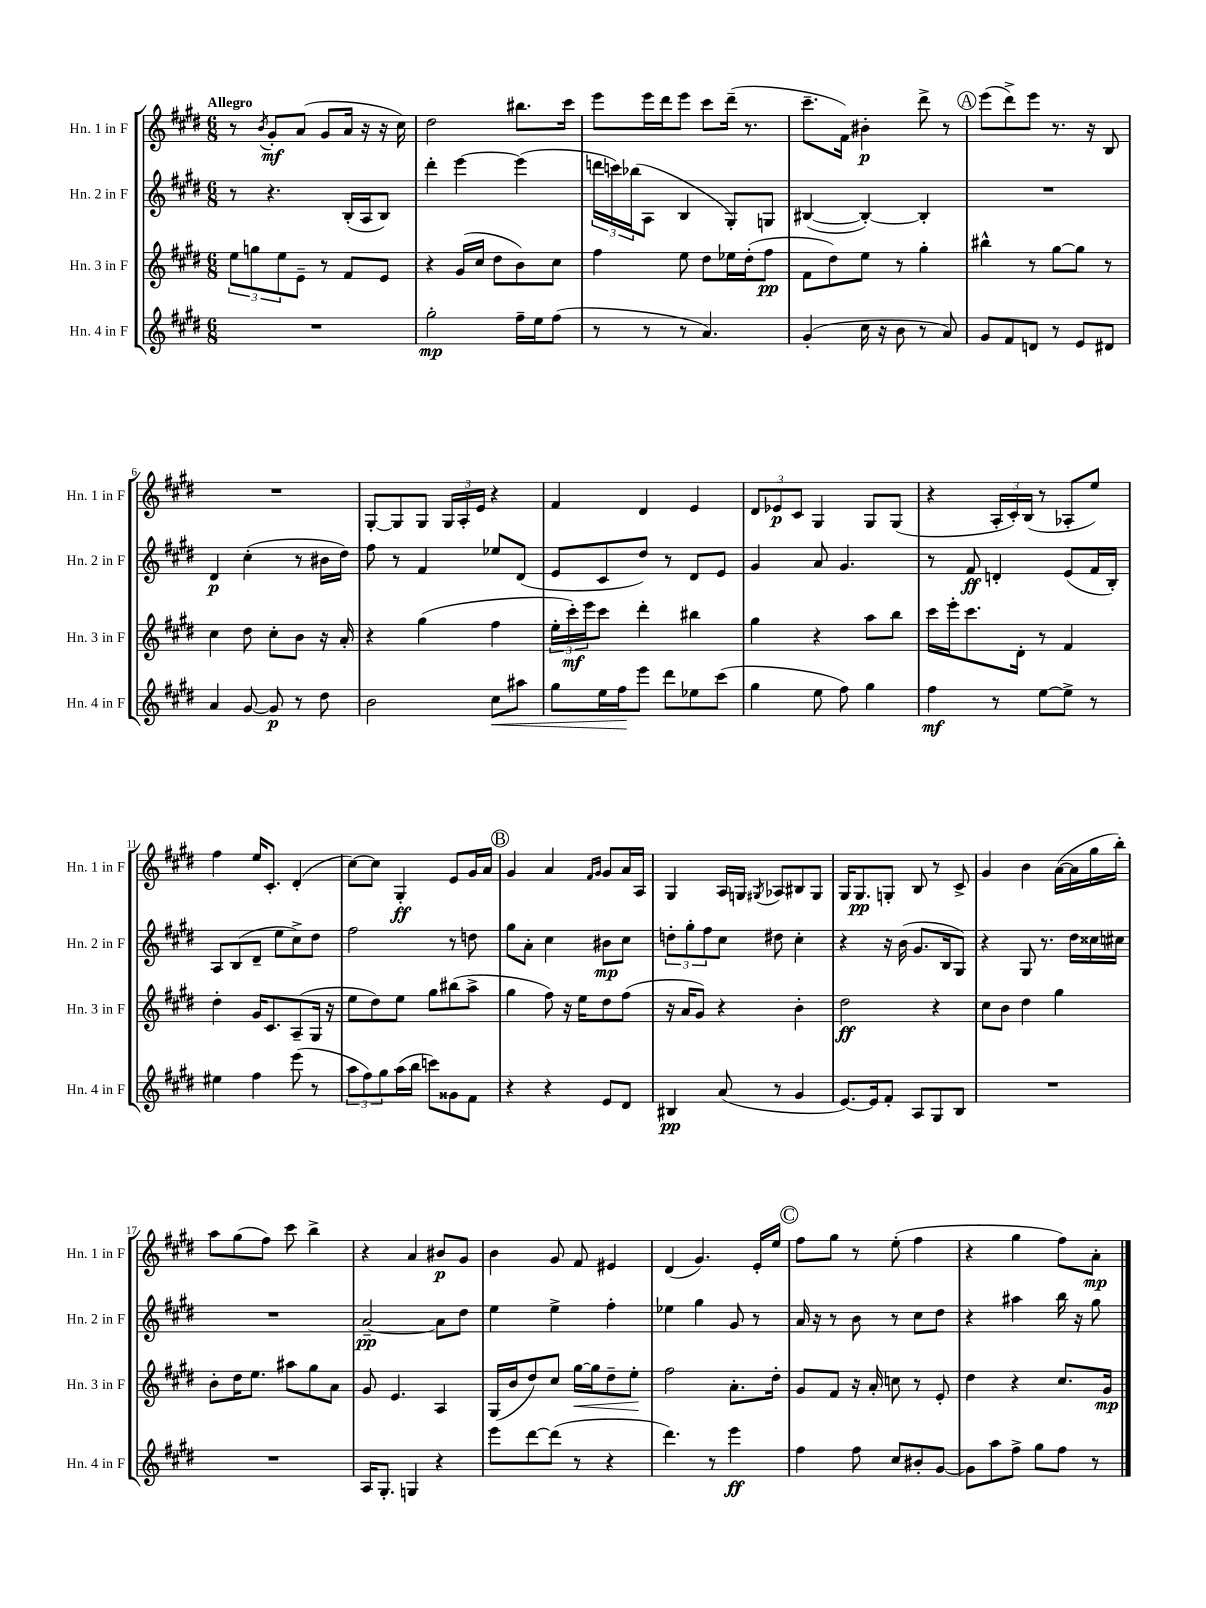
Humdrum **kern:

**kern	**dynam	**kern	**dynam	**kern	**dynam	**kern	**dynam
*part4	*part4	*part3	*part3	*part2	*part2	*part1	*part1
*staff4	*staff4	*staff3	*staff3	*staff2	*staff2	*staff1	*staff1
*I"Hn. 4 in F	*	*I"Hn. 3 in F	*	*I"Hn. 2 in F	*	*I"Hn. 1 in F	*
*I'Hn. 4 in F	*	*I'Hn. 3 in F	*	*I'Hn. 2 in F	*	*I'Hn. 1 in F	*
*clefG2	*	*clefG2	*	*clefG2	*	*clefG2	*
*k[f#c#g#d#]	*	*k[f#c#g#d#]	*	*k[f#c#g#d#]	*	*k[f#c#g#d#]	*
*M6/8	*	*M6/8	*	*M6/8	*	*M6/8	*
=1	=1	=1	=1	=1	=1	=1	=1
!	!	!	!	!	!	!LO:TX:a:B:t=Allegro	!
2.r	.	12ee\L	.	8r	.	8r	.
.	.	12ggn\	.	.	.	.	.
.	.	.	.	.	.	8qb/	.
.	.	.	.	4.r	.	8g#'/L	mf
.	.	12ee\	.	.	.	.	.
.	.	8e~\J	.	.	.	(8a/J	.
.	.	8r	.	.	.	8g#/L	.
.	.	8f#/L	.	(16B'/LL	.	16a/Jk	.
.	.	.	.	16A/J	.	16r	.
.	.	8e/J	.	8B/J)	.	16r	.
.	.	.	.	.	.	16cc#\)	.
=2	=2	=2	=2	=2	=2	=2	=2
2gg#'\	mp	4r	.	4ddd#'\	.	2dd#\	.
.	.	(16g#/LL	.	[4eee\	.	.	.
.	.	16cc#/JJ	.	.	.	.	.
.	.	8dd#\L	.	.	.	.	.
16ff#~\LL	.	8b\)	.	(4eee\]	.	8.bb#X\L	.
16ee\J	.	.	.	.	.	.	.
(8ff#\J	.	8cc#\J	.	.	.	.	.
.	.	.	.	.	.	16ccc#\Jk	.
=3	=3	=3	=3	=3	=3	=3	=3
8r	.	4ff#\	.	24dddn\LL	.	8eee\L	.
.	.	.	.	24cccn\)	.	.	.
.	.	.	.	(24bb-X\J	.	.	.
8r	.	.	.	8A\J	.	16eee\L	.
.	.	.	.	.	.	16ddd#\J	.
8r	.	8ee\	.	4B/	.	8eee\J	.
4.a/)	.	8dd#\L	.	.	.	8ccc#\L	.
.	.	16ee-X\L	.	8G#'/L)	.	(16ddd#~\Jk	.
.	.	(16dd#'\J	.	.	.	8.r	.
.	.	8ff#\J	pp	8Gn/J	.	.	.
=4	=4	=4	=4	=4	=4	=4	=4
(4g#'/	.	8f#\L	.	([4B#X/	.	8.ccc#~\L	.
.	.	8dd#\)	.	.	.	.	.
.	.	.	.	.	.	16f#\Jk)	.
16cc#\	.	8ee\J	.	4B#'/_)	.	4b#X'\	p
16r	.	.	.	.	.	.	.
8b\	.	8r	.	.	.	.	.
8r	.	4gg#'\	.	4B#'/]	.	8ddd#^\	.
8a/)	.	.	.	.	.	8r	.
!!LO:REH:place=s1:t=A
=5	=5	=5	=5	=5	=5	=5	=5
8g#/L	.	4bb#X^^\	.	2.r	.	(8eee\L	.
8f#/	.	.	.	.	.	8ddd#^\)	.
8dn/J	.	8r	.	.	.	8eee\J	.
8r	.	[8gg#\L	.	.	.	8.r	.
8e/L	.	8gg#\J]	.	.	.	.	.
.	.	.	.	.	.	16r	.
8d#X/J	.	8r	.	.	.	8B/	.
!!LO:LB:g=z
=6	=6	=6	=6	=6	=6	=6	=6
4a/	.	4cc#\	.	4d#/	p	2.r	.
[8g#/	.	8dd#\	.	(4cc#'\	.	.	.
8g#/]	p	8cc#'\L	.	.	.	.	.
8r	.	8b\J	.	8r	.	.	.
8dd#\	.	16r	.	16b#X\LL	.	.	.
.	.	16a'/	.	16dd#\JJ)	.	.	.
=7	=7	=7	=7	=7	=7	=7	=7
2b\	.	4r	.	8ff#\	.	[8G#'/L	.
.	.	.	.	8r	.	8G#/]	.
.	.	(4gg#\	.	4f#/	.	8G#/J	.
.	.	.	.	.	.	24G#/LL	.
.	.	.	.	.	.	24A'/	.
.	.	.	.	.	.	24e/JJ	.
!	!LO:HP:b	!	!	!	!	!	!
8cc#\L	<	4ff#\	.	8ee-X/L	.	4r	.
8aa#X\J	.	.	.	(8d#/J	.	.	.
=8	=8	=8	=8	=8	=8	=8	=8
8gg#\L	.	24ee'\LL	.	8e/L	.	4f#/	.
.	.	24ccc#'\)	mf	.	.	.	.
.	.	24eee\J	.	.	.	.	.
16ee\L	.	8ccc#\J	.	8c#/	.	.	.
16ff#\J	.	.	.	.	.	.	.
8eee\J	[	4ddd#'\	.	8dd#/J)	.	4d#/	.
8ddd#\L	.	.	.	8r	.	.	.
8ee-X\	.	4bb#X\	.	8d#/L	.	4e/	.
(8ccc#\J	.	.	.	8e/J	.	.	.
=9	=9	=9	=9	=9	=9	=9	=9
4gg#\	.	4gg#\	.	4g#/	.	12d#/L	.
.	.	.	.	.	.	12e-X/	p
.	.	.	.	.	.	12c#/J	.
8ee\	.	4r	.	8a/	.	4G#/	.
8ff#\)	.	.	.	4.g#/	.	.	.
4gg#\	.	8aa\L	.	.	.	8G#/L	.
.	.	8bb\J	.	.	.	(8G#/J	.
=10	=10	=10	=10	=10	=10	=10	=10
4ff#\	mf	16ccc#\LL	.	8r	.	4r	.
.	.	16eee'\J	.	.	.	.	.
.	.	8.ccc#\	.	8f#/	ff	.	.
8r	.	.	.	4dn'/	.	24A'/LL	.
.	.	.	.	.	.	24c#'/)	.
.	.	16d#'\Jk	.	.	.	.	.
.	.	.	.	.	.	(24B/JJ	.
[8ee\L	.	8r	.	.	.	8r	.
8ee^\J]	.	4f#/	.	(8e/L	.	8A-X'/L	.
8r	.	.	.	16f#/L	.	8ee/J)	.
.	.	.	.	16B'/JJ)	.	.	.
!!LO:LB:g=z
=11	=11	=11	=11	=11	=11	=11	=11
4ee#X\	.	4dd#'\	.	8A/L	.	4ff#\	.
.	.	.	.	(8B/	.	.	.
4ff#\	.	16g#/KL	.	8d#~/J	.	16ee/KL	.
.	.	8.c#/	.	.	.	8.c#'/J	.
.	.	.	.	8ee\L	.	.	.
(8eee\	.	(8A~/	.	8cc#^\)	.	(4d#'/	.
8r	.	16G#/Jk	.	8dd#\J	.	.	.
.	.	16r	.	.	.	.	.
=12	=12	=12	=12	=12	=12	=12	=12
12aa\L	.	8ee\L	.	2ff#\	.	[8cc#\L)	.
12ff#\)	.	.	.	.	.	.	.
.	.	8dd#\)	.	.	.	8cc#\J]	.
12gg#\	.	.	.	.	.	.	.
(16aa\L	.	8ee\J	.	.	.	4G#'/	ff
16bb\JJ	.	.	.	.	.	.	.
8cccn\L)	.	8gg#\L	.	.	.	.	.
8g##X\	.	(8bb#X\	.	8r	.	8e/L	.
8f#\J	.	8aa^\J	.	8ddn\	.	16g#/L	.
.	.	.	.	.	.	16a/JJ	.
!!LO:REH:place=s1:t=B
=13	=13	=13	=13	=13	=13	=13	=13
4r	.	4gg#\	.	8gg#\L	.	4g#/	.
.	.	.	.	8a'\J	.	.	.
4r	.	8ff#\)	.	4cc#\	.	4a/	.
.	.	16r	.	.	.	.	.
.	.	16ee\KL	.	.	.	.	.
.	.	.	.	.	.	16qqf#/LL	.
.	.	.	.	.	.	16qqg#/JJ	.
8e/L	.	8dd#\	.	8b#X\L	mp	8g#/L	.
8d#/J	.	(8ff#\J	.	8cc#\J	.	16a/L	.
.	.	.	.	.	.	16A/JJ	.
=14	=14	=14	=14	=14	=14	=14	=14
4B#X/	pp	16r	.	12ddn'\L	.	4G#/	.
.	.	16a/KL	.	.	.	.	.
.	.	.	.	12gg#'\	.	.	.
.	.	8g#/J)	.	.	.	.	.
.	.	.	.	12ff#\	.	.	.
(8a/	.	4r	.	8cc#\J	.	16A/LL	.
.	.	.	.	.	.	16Gn/JJ	.
.	.	.	.	.	.	8qG#X/	.
8r	.	.	.	8dd#X\	.	8A-X/L	.
4g#/	.	4b'\	.	4cc#'\	.	8B#X/	.
.	.	.	.	.	.	8G#/J	.
=15	=15	=15	=15	=15	=15	=15	=15
[8.e/L)	.	2dd#\	ff	4r	.	16G#/KL	.
.	.	.	.	.	.	8.G#/	pp
16e/k]	.	.	.	.	.	.	.
8f#'/J	.	.	.	16r	.	8Gn'/J	.
.	.	.	.	(16b\	.	.	.
8A/L	.	.	.	8.g#/L	.	8B/	.
8G#/	.	4r	.	.	.	8r	.
.	.	.	.	16B/k	.	.	.
8B/J	.	.	.	8G#/J)	.	8c#^/	.
=16	=16	=16	=16	=16	=16	=16	=16
2.r	.	8cc#\L	.	4r	.	4g#/	.
.	.	8b\J	.	.	.	.	.
.	.	4dd#\	.	8G#/	.	4b\	.
.	.	.	.	8.r	.	.	.
.	.	4gg#\	.	.	.	([16a\LL	.
.	.	.	.	16dd#\LL	.	16a\]	.
.	.	.	.	16cc##X\	.	16gg#\	.
.	.	.	.	16cc#X\JJ	.	16bb'\JJ)	.
!!LO:LB:g=z
=17	=17	=17	=17	=17	=17	=17	=17
2.r	.	8b'\L	.	2.r	.	8aa\L	.
.	.	16dd#\K	.	.	.	(8gg#\	.
.	.	8.ee\J	.	.	.	.	.
.	.	.	.	.	.	8ff#\J)	.
.	.	8aa#X\L	.	.	.	8ccc#\	.
.	.	8gg#\	.	.	.	4bb^\	.
.	.	8a\J	.	.	.	.	.
=18	=18	=18	=18	=18	=18	=18	=18
16A/KL	.	8g#/	.	[2a~/	pp	4r	.
8.G#'/J	.	.	.	.	.	.	.
.	.	4.e/	.	.	.	.	.
4Gn/	.	.	.	.	.	4a/	.
4r	.	4A/	.	8a\L]	.	8b#X/L	p
.	.	.	.	8dd#\J	.	8g#/J	.
=19	=19	=19	=19	=19	=19	=19	=19
8eee\L	.	(16G#/LL	.	4ee\	.	4b\	.
.	.	16b/J	.	.	.	.	.
[8ddd#\	.	8dd#/)	.	.	.	.	.
(8ddd#\J]	.	8cc#/J	.	4ee^\	.	8g#/	.
!	!	!	!LO:HP:b	!	!	!	!
8r	.	[16gg#\LL	<	.	.	8f#/	.
.	.	16gg#\J]	.	.	.	.	.
4r	.	8dd#~\	.	4ff#'\	.	4e#X/	.
.	.	8ee'\J	.	.	.	.	.
.	.	.	[	.	.	.	.
=20	=20	=20	=20	=20	=20	=20	=20
4.ddd#\)	.	2ff#\	.	4ee-X\	.	(4d#/	.
.	.	.	.	4gg#\	.	4.g#/)	.
8r	.	.	.	.	.	.	.
4eee\	ff	8.a'\L	.	8g#/	.	.	.
.	.	.	.	8r	.	16e'/LL	.
.	.	16dd#'\Jk	.	.	.	16ee/JJ	.
!!LO:REH:place=s1:t=C
=21	=21	=21	=21	=21	=21	=21	=21
4ff#\	.	8g#/L	.	16a/	.	8ff#\L	.
.	.	.	.	16r	.	.	.
.	.	8f#/J	.	8r	.	8gg#\J	.
8ff#\	.	16r	.	8b\	.	8r	.
.	.	16a'/	.	.	.	.	.
8cc#/L	.	8ccn\	.	8r	.	(8ee'\	.
8b#X'/	.	8r	.	8cc#\L	.	4ff#\	.
[8g#/J	.	8e'/	.	8dd#\J	.	.	.
=22	=22	=22	=22	=22	=22	=22	=22
8g#\L]	.	4dd#\	.	4r	.	4r	.
8aa\	.	.	.	.	.	.	.
8ff#^\J	.	4r	.	4aa#X\	.	4gg#\	.
8gg#\L	.	.	.	.	.	.	.
8ff#\J	.	8.cc#/L	.	16bb\	.	8ff#\L)	.
.	.	.	.	16r	.	.	.
8r	.	.	.	8gg#\	.	8a'\J	mp
.	.	16g#/Jk	mp	.	.	.	.
==	==	==	==	==	==	==	==
*-	*-	*-	*-	*-	*-	*-	*-
